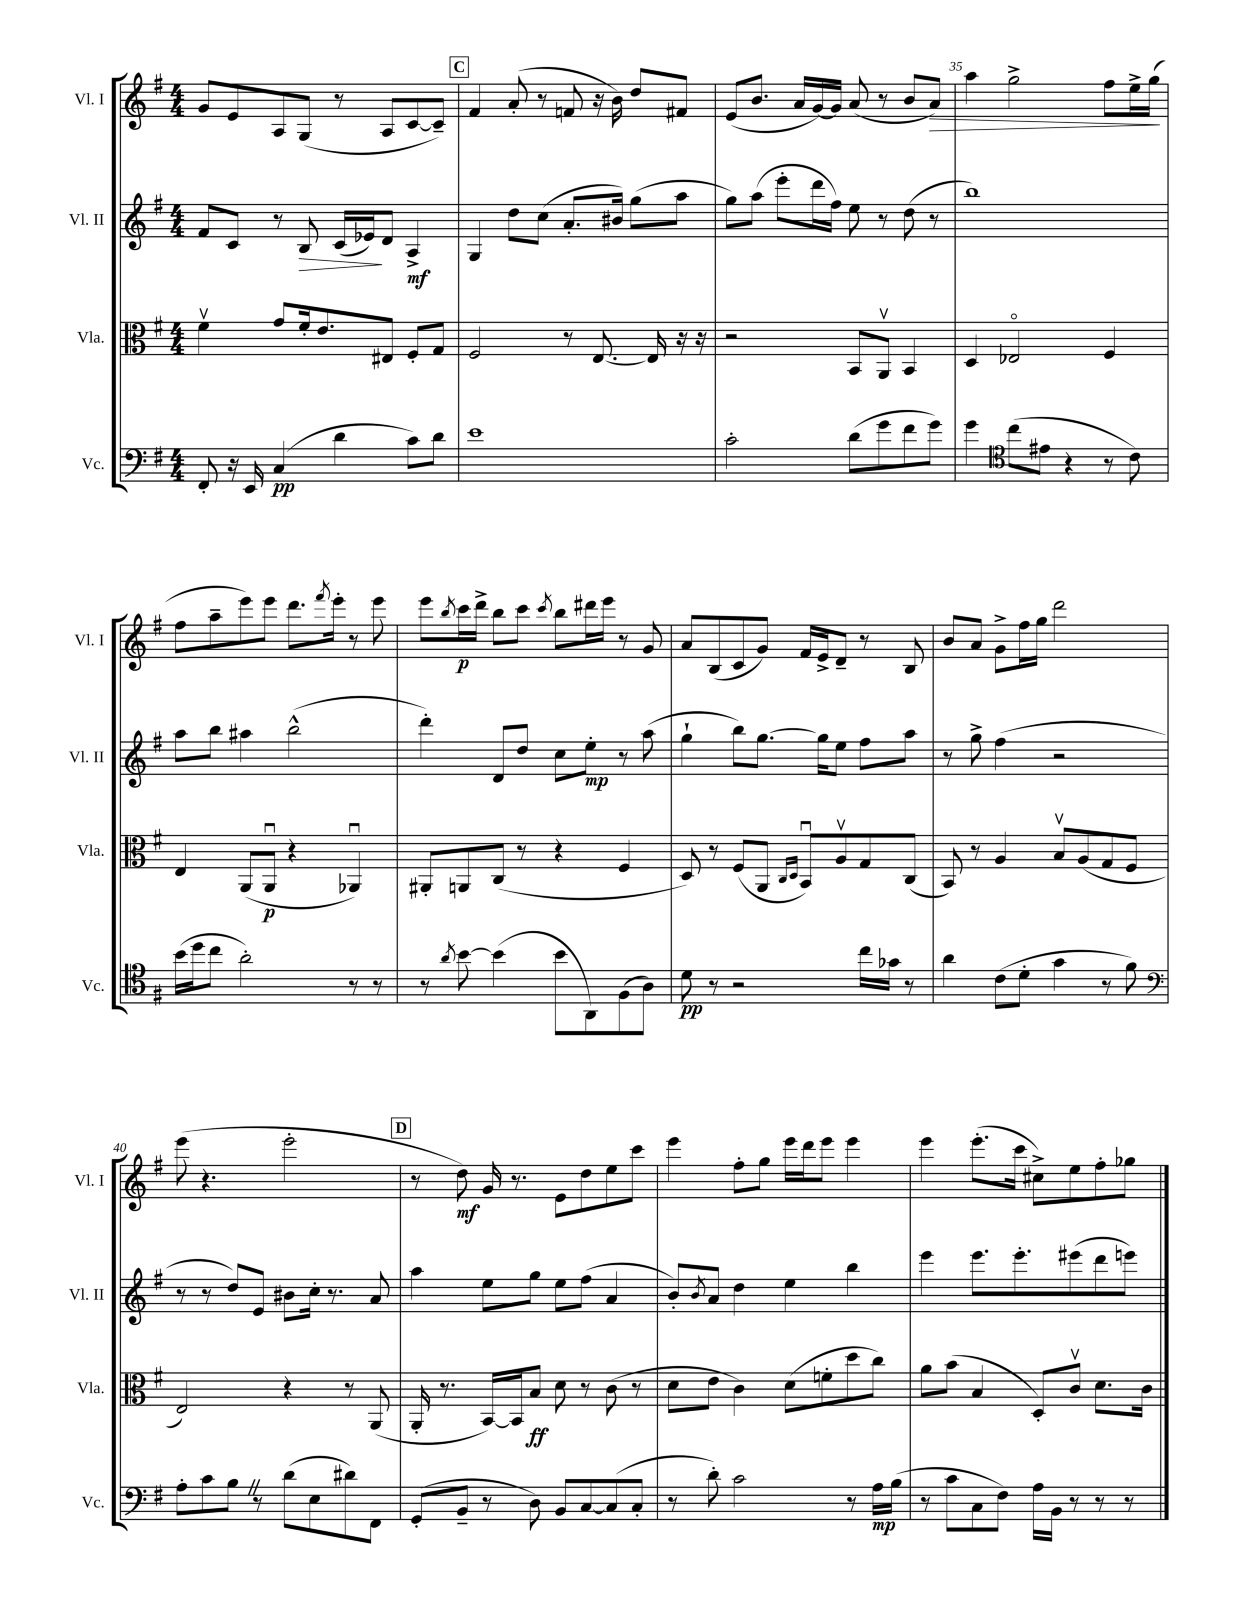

**kern	**dynam	**kern	**dynam	**kern	**dynam	**kern	**dynam
*part4	*part4	*part3	*part3	*part2	*part2	*part1	*part1
*staff4	*staff4	*staff3	*staff3	*staff2	*staff2	*staff1	*staff1
*I"Vc.	*	*I"Vla.	*	*I"Vl. II	*	*I"Vl. I	*
*I'Vc.	*	*I'Vla.	*	*I'Vl. II	*	*I'Vl. I	*
*clefF4	*	*clefC3	*	*clefG2	*	*clefG2	*
*k[f#]	*	*k[f#]	*	*k[f#]	*	*k[f#]	*
*M4/4	*	*M4/4	*	*M4/4	*	*M4/4	*
=32	=32	=32	=32	=32	=32	=32	=32
8FF#'/	.	4f#v\	.	8f#/L	.	8g/L	.
16r	.	.	.	8c/J	.	8e/	.
16EE/	.	.	.	.	.	.	.
(4C/	pp	8g/L	.	8r	.	8A/	.
!	!	!	!	!	!LO:HP:b	!	!
.	.	16f#'/k	.	8B/	>	(8G/J	.
.	.	8.e/	.	.	.	.	.
4d\	.	.	.	(16c/LL	.	8r	.
.	.	.	.	16e-X/J)	.	.	.
.	.	8E#X/J	.	8d/J	]	8A/L	.
8c\L)	.	8F#'/L	.	4A^/	mf	[8c/	.
8d\J	.	8G/J	.	.	.	8c~/J])	.
!!LO:REH:place=s1:t=C
=33	=33	=33	=33	=33	=33	=33	=33
1e	.	2F#/	.	4G/	.	4f#/	.
.	.	.	.	8dd\L	.	(8a'/	.
.	.	.	.	(8cc\J	.	8r	.
.	.	8r	.	8.a'/L	.	8fn/	.
.	.	[8.E/	.	.	.	16r	.
.	.	.	.	16b#X/Jk)	.	16b\)	.
.	.	.	.	(8gg\L	.	8dd/L	.
.	.	16E/]	.	.	.	.	.
.	.	16r	.	8aa\J	.	8f#X/J	.
.	.	16r	.	.	.	.	.
=34	=34	=34	=34	=34	=34	=34	=34
2c'\	.	2r	.	8gg\L)	.	(8e/L	.
.	.	.	.	(8aa\J	.	8.b/J	.
.	.	.	.	8eee'\L	.	.	.
.	.	.	.	.	.	16a/LL	.
.	.	.	.	16ddd\L	.	[16g/)	.
.	.	.	.	16ff#\JJ)	.	16g/JJ]	.
(8d\L	.	8BB/L	.	8ee\	.	(8a/	.
8g\	.	8AAv/J	.	8r	.	8r	.
8f#\	.	4BB/	.	(8dd\	.	8b/L	.
!	!	!	!	!	!	!	!LO:HP:b
8g\J)	.	.	.	8r	.	8a/J)	>
=35	=35	=35	=35	=35	=35	=35	=35
4g\	.	4D/	.	1bb)	.	4aa\	.
*clefC4	*	*	*	*	*	*	*
(8cc\L	.	2E-X/	.	.	.	2gg^\	.
8e#X\J	.	.	.	.	.	.	.
4r	.	.	.	.	.	.	.
8r	.	4F#/	.	.	.	8ff#\L	.
8c\)	.	.	.	.	.	16ee^\L	.
.	.	.	.	.	.	(16gg\JJ	.
.	.	.	.	.	.	.	]
!!LO:LB:g=z
=36	=36	=36	=36	=36	=36	=36	=36
(16b\LL	.	4E/	.	8aa\L	.	8ff#\L	.
16dd\J	.	.	.	.	.	.	.
8cc\J	.	.	.	8bb\J	.	8aa~\	.
2a'\)	.	(8AA/L	.	4aa#X\	.	8eee\)	.
.	.	8AAu/J	p	.	.	8eee\J	.
.	.	4r	.	(2bb^^\	.	8.ddd\L	.
.	.	.	.	.	.	8qfff#/	.
.	.	.	.	.	.	16eee'\Jk	.
8r	.	4AA-Xu/)	.	.	.	8r	.
8r	.	.	.	.	.	8eee\	.
=37	=37	=37	=37	=37	=37	=37	=37
8r	.	8AA#X'/L	.	4ddd'\)	.	8eee\L	.
8qa/	.	.	.	.	.	8qbb/	.
[8b\	.	8AAn/	.	.	.	16ccc\L	p
.	.	.	.	.	.	16ddd^\JJ	.
(4b\]	.	(8C/J	.	8d/L	.	8bb\L	.
.	.	8r	.	8dd/J	.	8ccc\J	.
.	.	.	.	.	.	8qccc/	.
8b\L	.	4r	.	8cc\L	.	8bb\L	.
8AA\)	.	.	.	8ee'\J	mp	16ddd#X\L	.
.	.	.	.	.	.	16eee\JJ	.
(8F#\	.	4F#/	.	8r	.	8r	.
8A\J)	.	.	.	(8aa\	.	8g/	.
=38	=38	=38	=38	=38	=38	=38	=38
8d\	pp	8D/)	.	4gg`\	.	8a/L	.
8r	.	8r	.	.	.	(8B/	.
2r	.	(8F#/L	.	8bb\L)	.	8c/	.
.	.	8AA/J	.	[8.gg\J	.	8g/J)	.
.	.	16qqC/LL	.	.	.	.	.
.	.	16qqD/JJ	.	.	.	.	.
.	.	8BBu/L)	.	.	.	16f#/LL	.
.	.	.	.	16gg\KL]	.	16e^/J	.
.	.	8Av/	.	8ee\J	.	8d~/J	.
16cc\LL	.	8G/	.	8ff#\L	.	8r	.
16g-X\JJ	.	.	.	.	.	.	.
8r	.	(8C/J	.	8aa\J	.	8B/	.
=39	=39	=39	=39	=39	=39	=39	=39
4a\	.	8BB/)	.	8r	.	8b/L	.
.	.	8r	.	8gg^\	.	8a/J	.
(8c\L	.	4A/	.	(4ff#\	.	8g^\L	.
8d'\J	.	.	.	.	.	16ff#\L	.
.	.	.	.	.	.	16gg\JJ	.
4g\	.	8Bv/L	.	2r	.	2ddd\	.
.	.	(8A/	.	.	.	.	.
8r	.	8G/	.	.	.	.	.
8f#\)	.	8F#/J	.	.	.	.	.
!!LO:LB:g=z
=40	=40	=40	=40	=40	=40	=40	=40
*clefF4	*	*	*	*	*	*	*
8A'\L	.	2E/)	.	8r	.	(8eee\	.
8c\	.	.	.	8r	.	4.r	.
8BZ\J	.	.	.	8dd/L)	.	.	.
8r	.	.	.	8e/J	.	.	.
(8d\L	.	4r	.	8b#X\L	.	2eee'\	.
8E\	.	.	.	16cc'\Jk	.	.	.
.	.	.	.	8.r	.	.	.
8d#X\)	.	8r	.	.	.	.	.
8FF#\J	.	(8AA/	.	8a/	.	.	.
!!LO:REH:place=s1:t=D
=41	=41	=41	=41	=41	=41	=41	=41
(8GG'/L	.	16AA'/	.	4aa\	.	8r	.
.	.	8.r	.	.	.	.	.
8BB~/J	.	.	.	.	.	8dd\)	mf
8r	.	[16BB/LL)	.	8ee\L	.	16g/	.
.	.	16BB/J]	.	.	.	8.r	.
8D\)	.	8B/J	ff	8gg\J	.	.	.
8BB/L	.	8d\	.	8ee\L	.	8e\L	.
[8C/	.	8r	.	(8ff#\J	.	8dd\	.
(8C/]	.	(8c\	.	4a/	.	8ee\	.
8C'/J	.	8r	.	.	.	8ccc\J	.
=42	=42	=42	=42	=42	=42	=42	=42
8r	.	8d\L	.	8b'/L)	.	4eee\	.
.	.	.	.	8qb/	.	.	.
8d'\)	.	8e\J	.	8a/J	.	.	.
2c\	.	4c\)	.	4dd\	.	8ff#'\L	.
.	.	.	.	.	.	8gg\J	.
.	.	(8d\L	.	4ee\	.	16eee\LL	.
.	.	.	.	.	.	16ddd\J	.
.	.	8fn'\	.	.	.	8eee\J	.
8r	.	8dd\	.	4bb\	.	4eee\	.
16A\LL	mp	8cc\J)	.	.	.	.	.
(16B\JJ	.	.	.	.	.	.	.
=43	=43	=43	=43	=43	=43	=43	=43
8r	.	8a\L	.	4eee\	.	4eee\	.
8c\L	.	(8b\J	.	.	.	.	.
8C\	.	4B/	.	8.eee\L	.	(8.eee'\L	.
8F#\J)	.	.	.	.	.	.	.
.	.	.	.	8.eee'\	.	16ccc\Jk	.
16A\LL	.	8D'/L)	.	.	.	8cc#X^\L)	.
16BB\JJ	.	.	.	.	.	.	.
8r	.	8cv/J	.	(8eee#X\	.	8ee\	.
8r	.	8.d\L	.	8ddd\	.	8ff#'\	.
8r	.	.	.	8eeen\J)	.	8gg-X\J	.
.	.	16c\Jk	.	.	.	.	.
==	==	==	==	==	==	==	==
*-	*-	*-	*-	*-	*-	*-	*-
